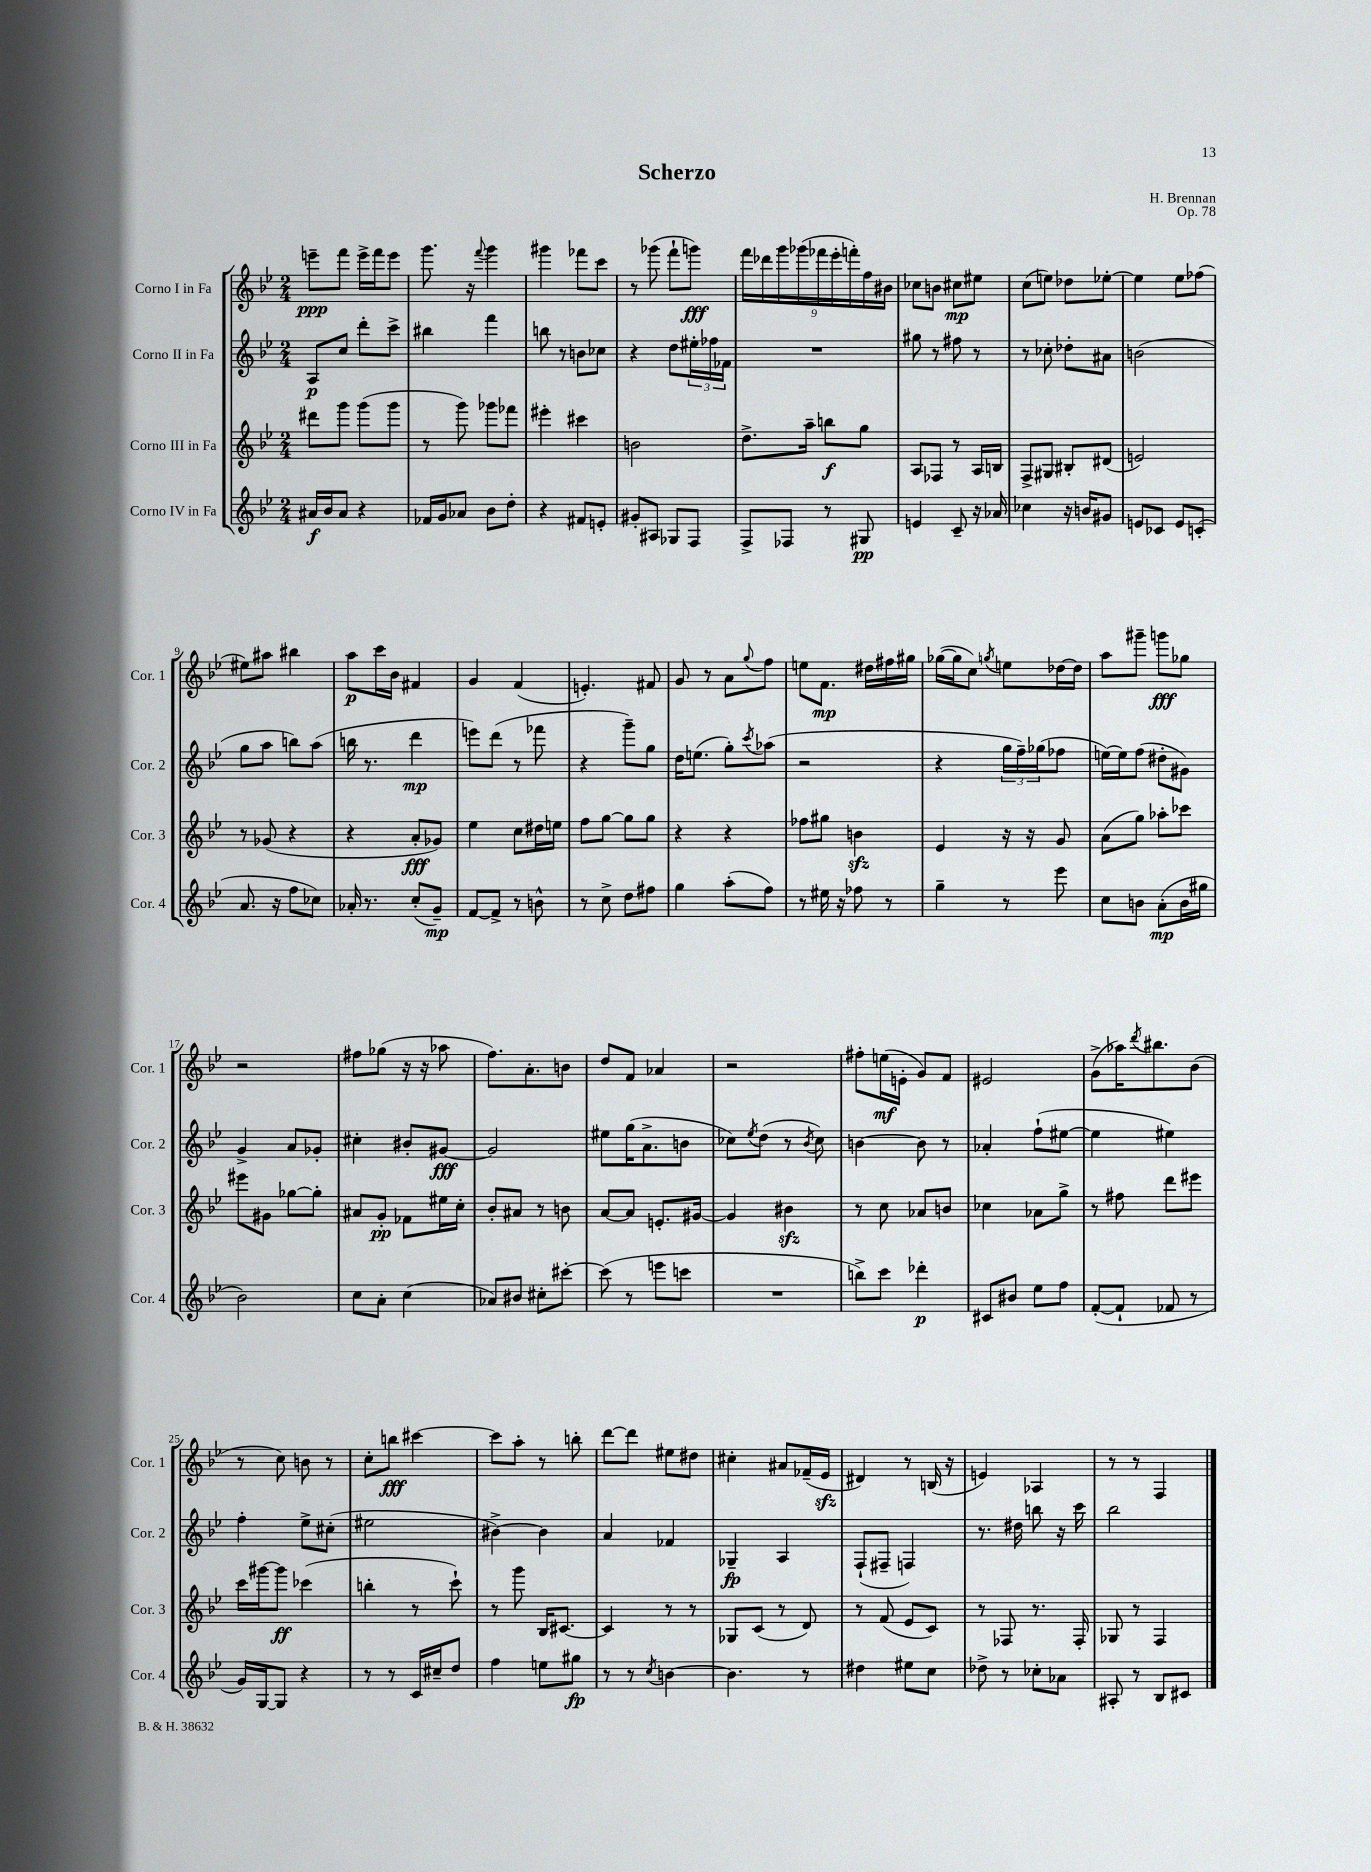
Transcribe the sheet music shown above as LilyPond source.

\header { title = "Scherzo" composer = "H. Brennan" opus = "Op. 78" }
<<
\new StaffGroup <<
\new Staff = "s0" \with { instrumentName = "Corno I in Fa" shortInstrumentName = "Cor. 1" } {
    \clef treble \key bes \major \numericTimeSignature \time 2/4
    e'''8--\ppp f'''8 e'''16-> f'''16 e'''8 |
    g'''8. r16 \appoggiatura { f'''8 } g'''4 |
    gis'''4 fes'''8 c'''8 |
    r8 ges'''8( f'''8-! g'''8\fff) |
    \tuplet 9/8 { f'''16 des'''16 g'''16 ges'''16( fes'''16 ees'''16-. f'''16-.) f''16 bis'16 } |
    ces''8 b'8 cis''8\mp eis''8 |
    c''8( e''8) des''8 ees''8~-. |
    ees''4 ees''8 fes''8( |
    eis''8) ais''8 bis''4 |
    a''8\p c'''16 bes'16 fis'4 |
    g'4 f'4( |
    e'4.-.) fis'8 |
    g'8 r8 a'8 \appoggiatura { g''8 } f''8 |
    e''8 f'8.\mp dis''16 fis''16 gis''16 |
    ges''16~( ges''16 c''8) \acciaccatura { g''8 } e''8 des''16~ des''16 |
    a''8 gis'''8-- g'''8\fff ges''8 |
    r2 |
    fis''8 ges''8( r16 r16 aes''8 |
    f''8.) a'8.-. b'8 |
    d''8 f'8 aes'4 |
    r2 |
    fis''8-. e''16\mf( e'16-. g'8) f'8 |
    eis'2 |
    g'8->( aes''16) \acciaccatura { d'''8 } bis''8. bes'8( |
    r8 c''8) b'8 r8 |
    c''8-. b''8\fff cis'''4~ |
    cis'''8 a''8-. r8 b''8-. |
    d'''8~ d'''8 eis''8 dis''8 |
    cis''4-. ais'8 fes'16--( ees'16\sfz |
    dis'4) r8 b16( r16 |
    e'4) aes4 |
    r8 r8 f4 \bar "|." |
}
\new Staff = "s1" \with { instrumentName = "Corno II in Fa" shortInstrumentName = "Cor. 2" } {
    \clef treble \key bes \major \numericTimeSignature \time 2/4
    a8\p c''8 d'''8-. c'''8-> |
    bis''4 f'''4 |
    b''8 r8 b'8 ces''8 |
    r4 d''8 \tuplet 3/2 { eis''16-. fes''16 fes'16 } |
    R2 |
    gis''8 r8 fis''8 r8 |
    r8 ces''8-. des''8-. ais'8 |
    b'2( |
    g''8 a''8 b''8) a''8( |
    b''16 r8. d'''4\mp |
    e'''8) d'''8( r8 fes'''8 |
    r4 g'''8--) g''8 |
    d''16 e''8.( g''8-.) \acciaccatura { c'''8 } aes''8( |
    r2 |
    r4 \tuplet 3/2 { g''16 f''16--) ges''16( } fes''8 |
    e''16~) e''16 f''8( dis''8-. gis'8) |
    g'4-> a'8 ges'8-. |
    cis''4-. bis'8-. gis'8~\fff |
    gis'2 |
    eis''8 g''16( a'8.-> b'8 |
    ces''8) \acciaccatura { ees''8 } d''8( r8 \acciaccatura { bes'8 } ces''8) |
    b'4~ b'8 r8 |
    aes'4-. f''8-!( eis''8~ |
    eis''4 eis''4) |
    f''4-. ees''8-> cis''8-.( |
    eis''2 |
    bis'4~->) bis'4 |
    a'4 fes'4 |
    ges4--\fp a4 |
    f8-!( fis8-- f4) |
    r8. dis''16 b''8 r16 c'''16 |
    bes''2 \bar "|." |
}
\new Staff = "s2" \with { instrumentName = "Corno III in Fa" shortInstrumentName = "Cor. 3" } {
    \clef treble \key bes \major \numericTimeSignature \time 2/4
    dis'''8 g'''8 g'''8( g'''8 |
    r8 g'''8) ges'''8 fes'''8 |
    eis'''4-. cis'''4 |
    b'2 |
    d''8.-> a''16-- b''8\f g''8 |
    a8 fes8 r8 a16 b16 |
    f8-> gis8 bis8-. dis'8( |
    e'2) |
    r8 ges'8( r4 |
    r4 a'8-.\fff ges'8) |
    ees''4 c''8 dis''16 e''16 |
    f''8 g''8~ g''8 g''8 |
    r4 r4 |
    fes''8 gis''8 b'4\sfz |
    ees'4 r16 r16 g'8 |
    a'8( g''8) aes''8-. ces'''8 |
    eis'''8 gis'8 ges''8~ ges''8-. |
    ais'8 g'8-.\pp fes'8 eis''16 c''16-. |
    bes'8-. ais'8 r8 b'8 |
    a'8~ a'8 e'8.-. gis'16~ |
    gis'4 bis'4\sfz |
    r8 c''8 aes'8 b'8 |
    ces''4 aes'8 g''8-> |
    r8 fis''8 d'''8 eis'''8 |
    c'''16 gis'''16~ gis'''8\ff ces'''4( |
    b''4-. r8 c'''8-!) |
    r8 g'''8 bes16 cis'8.~ |
    cis'4 r8 r8 |
    ges8 c'8( r8 d'8) |
    r8 f'8( ees'8 c'8) |
    r8 fes8 r8. fes16-. |
    ges8 r8 f4 \bar "|." |
}
\new Staff = "s3" \with { instrumentName = "Corno IV in Fa" shortInstrumentName = "Cor. 4" } {
    \clef treble \key bes \major \numericTimeSignature \time 2/4
    ais'16\f bes'16 ais'8 r4 |
    fes'16 g'16 aes'8 bes'8 d''8-. |
    r4 fis'8 e'8-. |
    gis'8-. ais8 ges8 f8 |
    f8-> fes8 r8 gis8\pp |
    e'4 c'8-- r16 aes'16 |
    ces''4 r16 b'16 gis'8 |
    e'8 ces'8 e'8 c'8-.( |
    a'8. r16 f''8 ces''8) |
    aes'16-. r8. c''8-.( g'8--\mp) |
    f'8~ f'8-> r8 b'8-^ |
    r8 c''8-> d''8 fis''8 |
    g''4 a''8-.( f''8) |
    r8 eis''16 r16 fes''8 r8 |
    g''4-- r8 ees'''8 |
    c''8 b'8 a'8-.\mp( b'16 gis''16 |
    bes'2) |
    c''8 a'8-. c''4( |
    aes'8) bis'8 cis''8-. cis'''8~-. |
    cis'''8( r8 e'''8 c'''8 |
    R2 |
    b''8->) c'''8 des'''4-.\p |
    cis'8 bis'8 ees''8 f''8 |
    f'8~-.( f'8-! fes'8 r8 |
    g'16) g16~ g8 r4 |
    r8 r8 c'16 cis''16-- d''8 |
    f''4 e''8 gis''8\fp |
    r8 r8 \acciaccatura { c''8 } b'4~ |
    b'4. r8 |
    dis''4 eis''8 c''8 |
    des''8-> r8 ces''8-. aes'8 |
    ais8-. r8 bes8 cis'8 \bar "|." |
}
>>
>>
